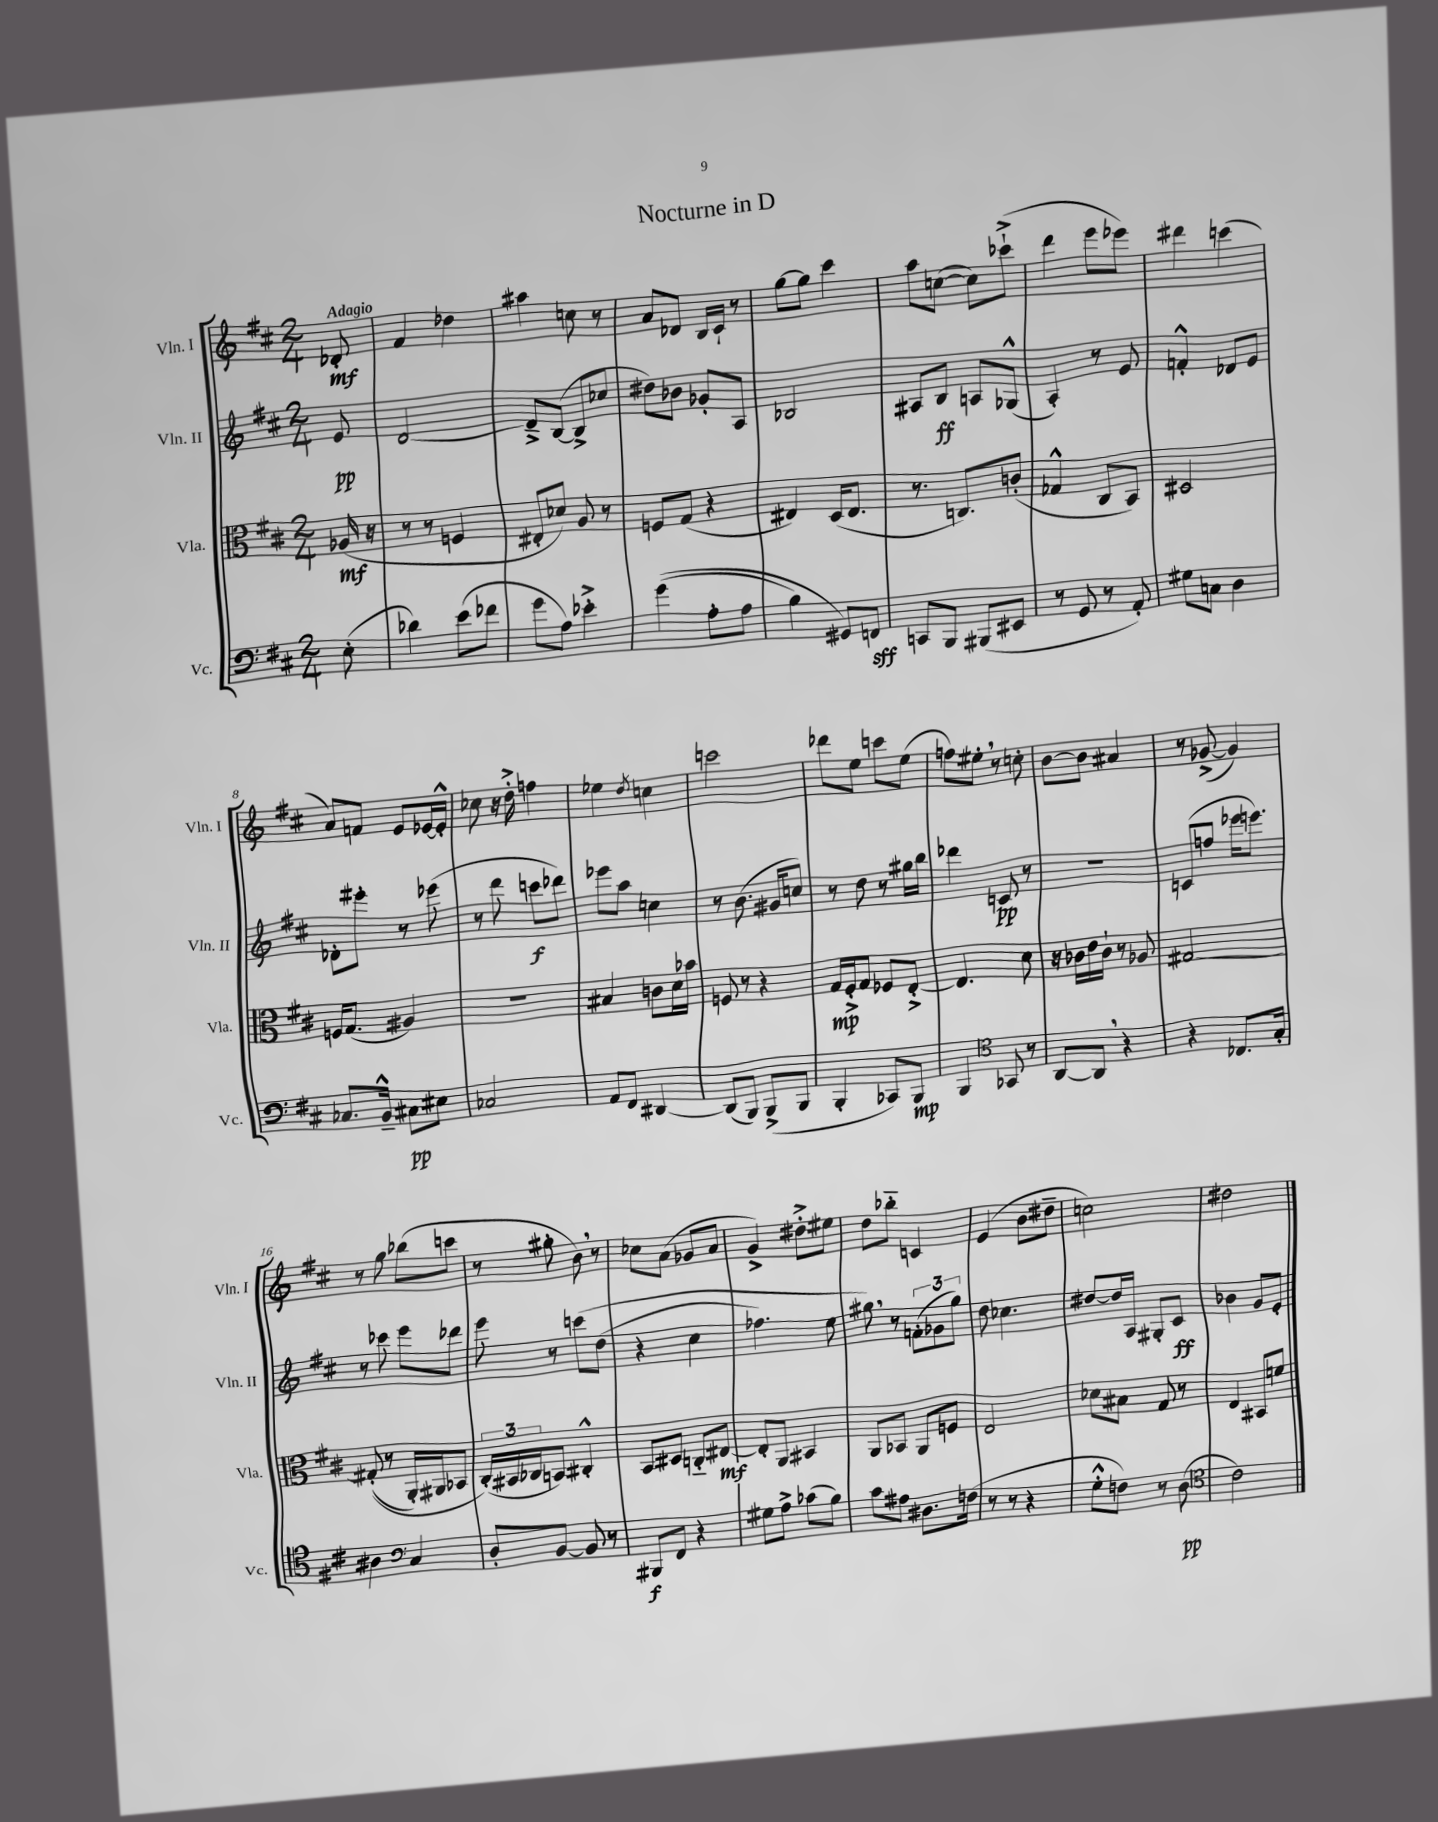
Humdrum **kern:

**kern	**dynam	**kern	**dynam	**kern	**dynam	**kern	**dynam
*part4	*part4	*part3	*part3	*part2	*part2	*part1	*part1
*staff4	*staff4	*staff3	*staff3	*staff2	*staff2	*staff1	*staff1
*I"Vc.	*	*I"Vla.	*	*I"Vln. II	*	*I"Vln. I	*
*I'Vc.	*	*I'Vla.	*	*I'Vln. II	*	*I'Vln. I	*
*clefF4	*	*clefC3	*	*clefG2	*	*clefG2	*
*k[f#c#]	*	*k[f#c#]	*	*k[f#c#]	*	*k[f#c#]	*
*M2/4	*	*M2/4	*	*M2/4	*	*M2/4	*
=	=	=	=	=	=	=	=
!	!	!	!	!	!	!LO:TX:a:B:t=Adagio	!
(8E'\	.	(16A-X/	mf	8e/	pp	8d-X'/	mf
.	.	16r	.	.	.	.	.
=1	=1	=1	=1	=1	=1	=1	=1
4d-X\)	.	8r	.	[2d/	.	4f#/	.
.	.	8r	.	.	.	.	.
(8e\L	.	4Fn/	.	.	.	4dd-X\	.
8f-X\J	.	.	.	.	.	.	.
=2	=2	=2	=2	=2	=2	=2	=2
8g\L	.	8E#X'/L	.	8d~^/L]	.	4aa#X\	.
8A\J)	.	8d-X/J)	.	([8B/J	.	.	.
4e-X'^\	.	8A/	.	8B^/L]	.	8ccn\	.
.	.	8r	.	8cc-X/J	.	8r	.
=3	=3	=3	=3	=3	=3	=3	=3
((4g\	.	8Fn/L	.	8dd#X\L)	.	8a/L	.
.	.	(8G/J	.	8b-X\J	.	8d-X/J	.
8A'\L	.	4r	.	8g-X'/L	.	16B/LL	.
.	.	.	.	.	.	16c#`/JJ	.
8A\J	.	.	.	8A/J	.	8r	.
=4	=4	=4	=4	=4	=4	=4	=4
4B\)	.	4E#X/)	.	2B-X/	.	[8gg\L	.
.	.	.	.	.	.	8gg\J]	.
8GG#X/L)	.	(16D/KL	.	.	.	4ccc#\	.
.	.	8.E#/J	.	.	.	.	.
8FFn/J	sff	.	.	.	.	.	.
=5	=5	=5	=5	=5	=5	=5	=5
8CCn/L	.	8.r	.	8A#X/L	.	8aa\L	.
8BBB/J	.	.	.	8B/J	ff	([8ccn\J	.
.	.	8.Cn/L)	.	.	.	.	.
(8BBB#X/L	.	.	.	8An/L	.	8cc\L])	.
8EE#X/J	.	(8cn'/J	.	(8G-X^^/J	.	(8ccc-X`^\J	.
=6	=6	=6	=6	=6	=6	=6	=6
8r	.	4G-X^^/	.	4A'/)	.	4ddd\	.
8GG/	.	.	.	.	.	.	.
8r	.	8C#/L	.	8r	.	8eee\L	.
8AA'/)	.	8BB/J)	.	8e/	.	8eee-X\J)	.
=7	=7	=7	=7	=7	=7	=7	=7
8G#X\L	.	2D#X/	.	4fn'^^/	.	4ddd#X\	.
8Cn\J	.	.	.	.	.	.	.
4D\	.	.	.	8d-X/L	.	(4cccn\	.
.	.	.	.	8e/J	.	.	.
!!LO:LB:g=z
=8	=8	=8	=8	=8	=8	=8	=8
8.C-X/L	.	16Fn/KL	.	8d-X'\L	.	8a/L)	.
.	.	(8.G/J	.	.	.	.	.
.	.	.	.	8eee#X'\J	.	8fn/J	.
16BB~^^/Jk	.	.	.	.	.	.	.
8C#X\L	pp	4A#X/)	.	8r	.	8e/L	.
8E#X\J	.	.	.	(8eee-X\	.	[16e-X/L	.
.	.	.	.	.	.	16e-'^^/JJ]	.
=9	=9	=9	=9	=9	=9	=9	=9
2C-X/	.	2r	.	8r	.	8cc-X\	.
.	.	.	.	8ddd\	.	16r	.
.	.	.	.	.	.	16dd'^\	.
.	.	.	.	8cccn\L	f	4ffn\	.
.	.	.	.	8ddd-X\J)	.	.	.
=10	=10	=10	=10	=10	=10	=10	=10
8AA/L	.	4B#X/	.	8eee-X\L	.	4ee-X\	.
8FF#/J	.	.	.	8aa\J	.	.	.
.	.	.	.	.	.	8qdd/	.
[4DD#X/	.	8cn\L	.	4ccn\	.	4ccn\	.
.	.	16d\L	.	.	.	.	.
.	.	16b-X\JJ	.	.	.	.	.
=11	=11	=11	=11	=11	=11	=11	=11
(8DD#/L]	.	8Fn/	.	8r	.	2cccn\	.
8BBB/J)	.	8r	.	(8.b\	.	.	.
(8BBB^/L	.	4r	.	.	.	.	.
.	.	.	.	16g#X/KL	.	.	.
8BBB/J	.	.	.	8ccn/J)	.	.	.
=12	=12	=12	=12	=12	=12	=12	=12
4BBB'/	.	16G/LL	mp	8r	.	8ddd-X\L	.
.	.	16F#'^/J	.	.	.	.	.
.	.	8G/J	.	8dd\	.	8ee\J	.
8CC-X/L)	.	8F-X/L	.	8r	.	8cccn\L	.
8BBB/J	mp	[8E'^/J	.	16gg#X\LL	.	(8ee\J	.
.	.	.	.	16bb\JJ	.	.	.
=13	=13	=13	=13	=13	=13	=13	=13
4BBB/	.	4.E/]	.	4ddd-X\	.	8ffn\L)	.
.	.	.	.	.	.	8ee#X',\J	.
*clefC4	*	*	*	*	*	*	*
8GG-X/	.	.	.	8cn/	pp	8r	.
8r	.	8d\	.	8r	.	8ccn'\	.
=14	=14	=14	=14	=14	=14	=14	=14
[8AA/L	.	16r	.	2r	.	[8b\L	.
.	.	16c-X\LL	.	.	.	.	.
8AA,/J]	.	16e\	.	.	.	8b\J]	.
.	.	16c-`\JJ	.	.	.	.	.
4r	.	8r	.	.	.	4a#X/	.
.	.	8A-X/	.	.	.	.	.
=15	=15	=15	=15	=15	=15	=15	=15
4r	.	[2G#X/	.	(8cn/L	.	8r	.
.	.	.	.	8ffn/J	.	([8g-X^/	.
8.C-X/L	.	.	.	16eee-X\KL	.	4g-/])	.
.	.	.	.	8.eeen\J)	.	.	.
16G'/Jk	.	.	.	.	.	.	.
!!LO:LB:g=z
=16	=16	=16	=16	=16	=16	=16	=16
4A#X\	.	((8G#X'/]	.	8r	.	8r	.
.	.	8r	.	8ccc-X\	.	8gg\	.
*clefF4	*	*	*	*	*	*	*
4C#/	.	16AA'/LL)	.	8eee\L	.	(8bb-X\L	.
.	.	16AA#X/J	.	.	.	.	.
.	.	8BB-X/J	.	8ddd-X\J	.	8cccn\J	.
=17	=17	=17	=17	=17	=17	=17	=17
8D'/L	.	(24C#'/LL)	.	8eee\	.	8r	.
.	.	24BB#X/	.	.	.	.	.
.	.	24C-X/J	.	.	.	.	.
[8BB/J	.	8BBn/J)	.	8r	.	8gg#X'\	.
8BB/]	.	4C#X'^^/	.	(8cccn\L	.	8b,\)	.
8r	.	.	.	(8dd\J	.	8r	.
=18	=18	=18	=18	=18	=18	=18	=18
8BBB#X/L	f	8BB/L	.	4r	.	8cc-X\L	.
8FF#/J	.	8D#X/J	.	.	.	(8a\J	.
4r	.	8Cn/L	.	4cc#\	.	8g-X/L	.
.	.	[8E#X/J	mf	.	.	8a/J	.
=19	=19	=19	=19	=19	=19	=19	=19
8G#X\L	.	8E#'/L]	.	4.ff-X\)	.	4g^/)	.
8A^\J	.	8AA/J	.	.	.	.	.
(8c-X\L	.	4BB#X/	.	.	.	8dd#X'^\L	.
8B\J)	.	.	.	8ee\	.	8ee#X\J	.
=20	=20	=20	=20	=20	=20	=20	=20
8c#\L	.	8AA/L	.	8gg#X,\)	.	8dd\L	.
8A#X\J	.	8BB-X/J	.	8r	.	8bb-X\J	.
8.D#X\L	.	8AA/L	.	(12fn'\L	.	4cn/	.
.	.	.	.	12g-X\	.	.	.
.	.	8Fn/J	.	.	.	.	.
.	.	.	.	12gg#\J)	.	.	.
(16Fn\Jk	.	.	.	.	.	.	.
=21	=21	=21	=21	=21	=21	=21	=21
8r	.	2E/	.	8dd\	.	(4e/	.
8r	.	.	.	4.cc-X\	.	.	.
4r	.	.	.	.	.	8b\L	.
.	.	.	.	.	.	8dd#X~\J	.
=22	=22	=22	=22	=22	=22	=22	=22
8G'^^\L	.	8d-X\L	.	[8dd#X/L	.	2ccn\)	.
8Fn\J)	.	8B#X\J	.	16dd#/L]	.	.	.
.	.	.	.	16A/JJ	.	.	.
8r	.	8G/	.	8G#X'/L	.	.	.
(8D\	pp	8r	.	8c#/J	ff	.	.
=23	=23	=23	=23	=23	=23	=23	=23
*clefC4	*	*	*	*	*	*	*
2c#\)	.	4E/	.	4b-X\	.	2dd#X\	.
.	.	8BB#X/L	.	8g/L	.	.	.
.	.	8fn/J	.	8e'/J	.	.	.
==	==	==	==	==	==	==	==
*-	*-	*-	*-	*-	*-	*-	*-
